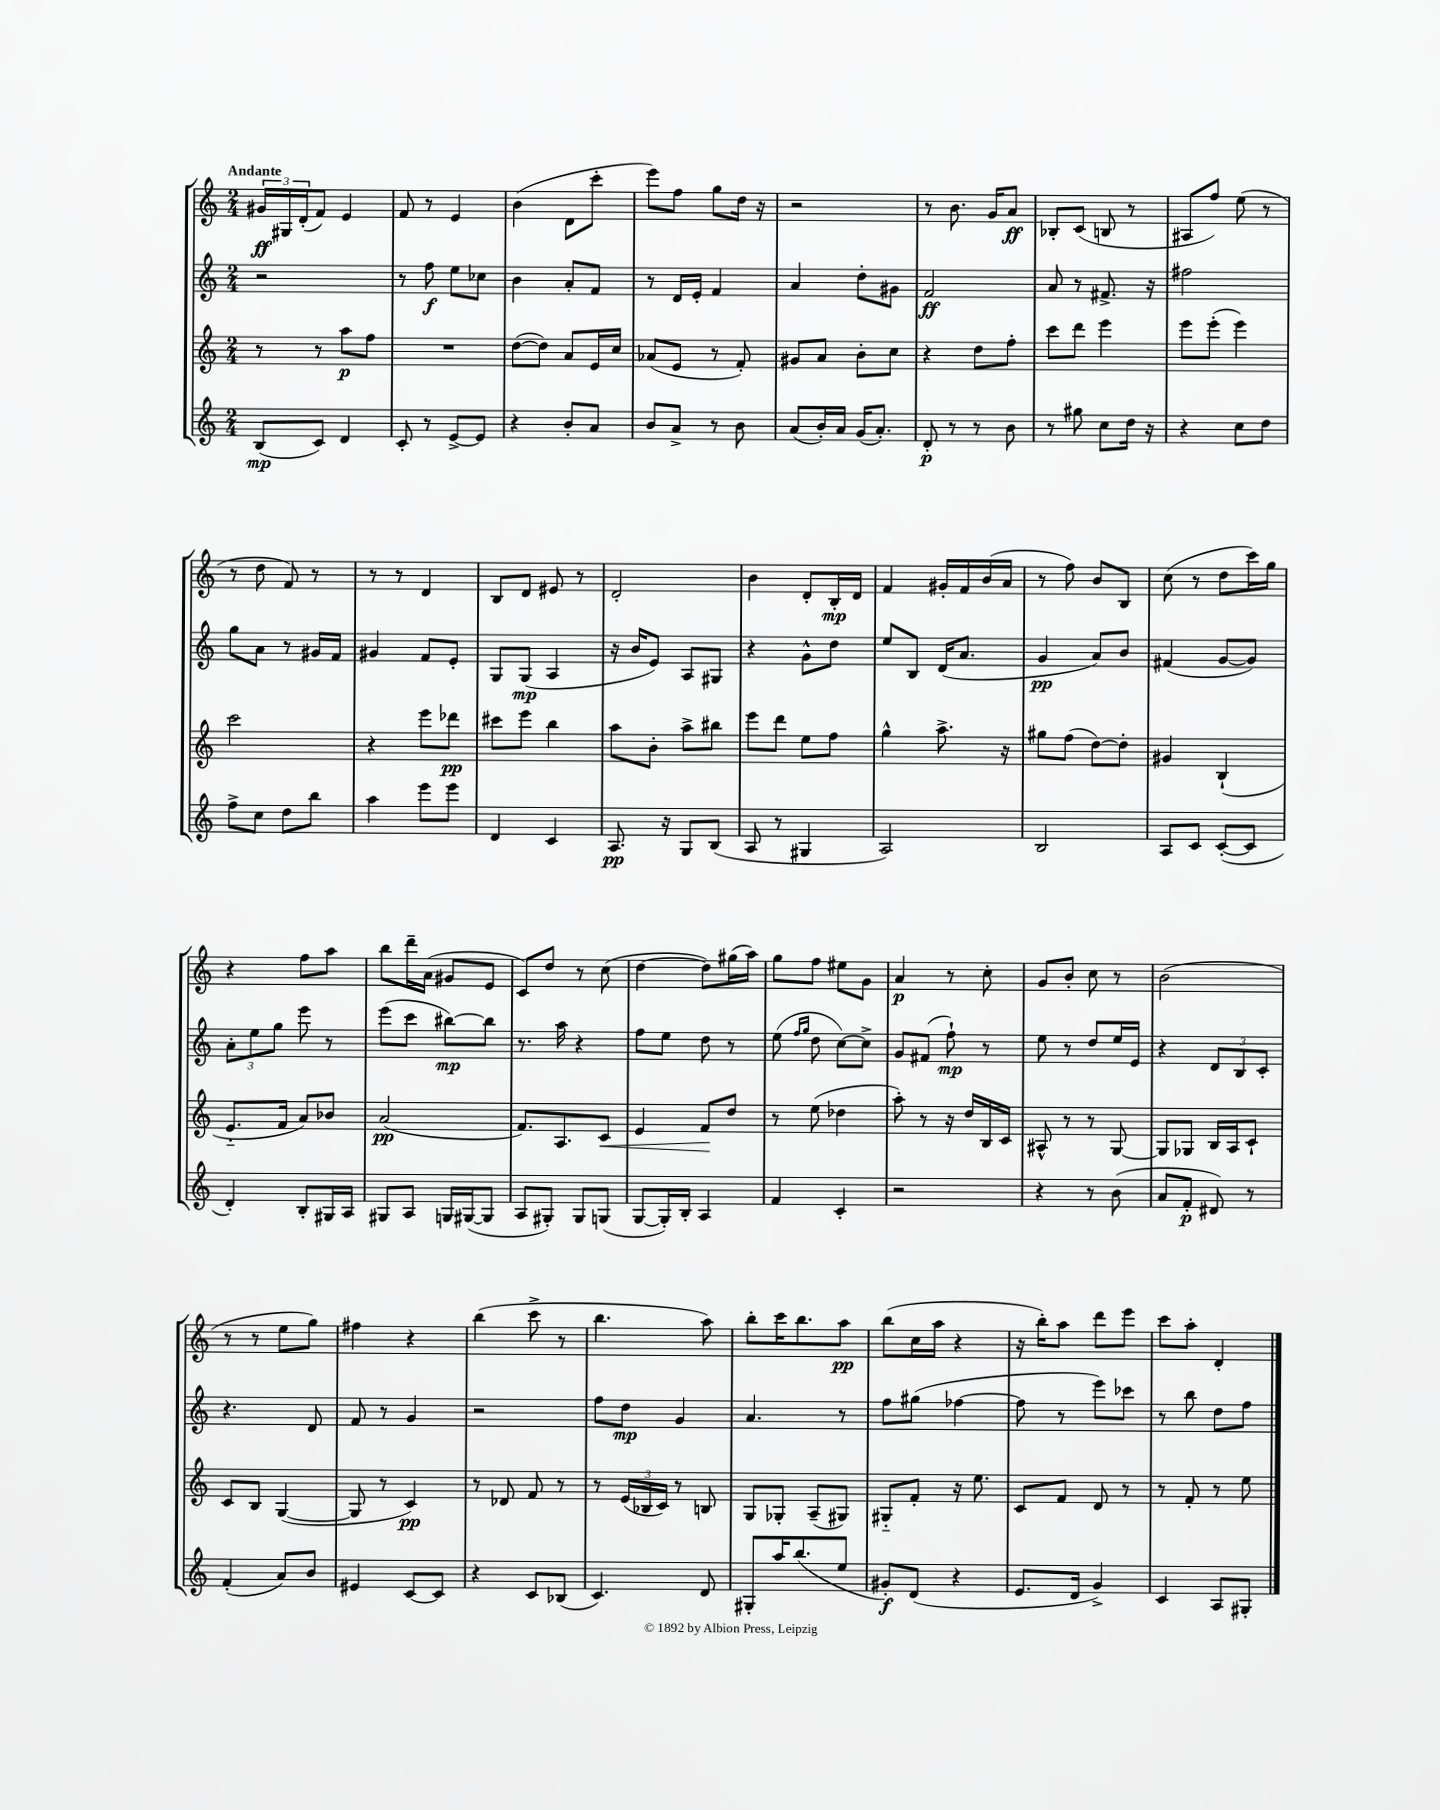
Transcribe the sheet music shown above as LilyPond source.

<<
\new StaffGroup <<
\new Staff = "s0" {
    \clef treble \key c \major \numericTimeSignature \time 2/4 \tempo "Andante"
    \tuplet 3/2 { gis'16\ff gis16 d'16-.( } f'8) e'4 |
    f'8 r8 e'4 |
    b'4( d'8 c'''8-. |
    e'''8) f''8 g''8 d''16 r16 |
    r2 |
    r8 b'8. g'16 a'8\ff |
    bes8-. c'8( b8 r8 |
    ais8 f''8) e''8( r8 |
    r8 d''8 f'8) r8 |
    r8 r8 d'4 |
    b8 d'8 eis'8 r8 |
    d'2-. |
    b'4 d'8-. b16-.\mp d'16 |
    f'4 gis'16-. f'16 b'16( a'16 |
    r8 f''8) b'8 b8 |
    c''8( r8 d''8 c'''16) g''16 |
    r4 f''8 a''8 |
    b''8 d'''16-- a'16( gis'8 e'8 |
    c'8) d''8 r8 c''8( |
    d''4~ d''8) gis''16( a''16) |
    g''8 f''8 eis''8 g'8 |
    a'4\p r8 c''8-. |
    g'8 b'8-. c''8 r8 |
    b'2( |
    r8 r8 e''8 g''8) |
    fis''4 r4 |
    b''4( c'''8-> r8 |
    b''4. a''8) |
    b''8-. c'''16 b''8. a''8\pp |
    b''8( c''16 a''16 r4 |
    r16 b''16-.) a''8 d'''8 e'''8 |
    c'''8 a''8-. d'4-. \bar "|." |
}
\new Staff = "s1" {
    \clef treble \key c \major \numericTimeSignature \time 2/4
    r2 |
    r8 f''8\f e''8 ces''8 |
    b'4 a'8-. f'8 |
    r8 d'16 e'16-. f'4 |
    a'4 d''8-. gis'8 |
    f'2\ff |
    a'8 r8 fis'8.-> r16 |
    fis''2 |
    g''8 a'8 r8 gis'16 f'16 |
    gis'4 f'8 e'8-. |
    g8 g8\mp( a4 |
    r16 b'16 e'8) a8 gis8 |
    r4 g'8-^ d''8 |
    e''8 b8 d'16( a'8. |
    g'4\pp a'8) b'8 |
    fis'4( g'8~ g'8) |
    \tuplet 3/2 { a'8-. e''8 g''8 } e'''8 r8 |
    e'''8( c'''8 bis''8~\mp) bis''8 |
    r8. a''16 r4 |
    f''8 e''8 d''8 r8 |
    e''8( \grace { f''16 g''16 } d''8 c''8~) c''8-> |
    g'8 fis'8( f''8-!\mp) r8 |
    e''8 r8 d''8 e''16 e'16 |
    r4 \tuplet 3/2 { d'8 b8 c'8-. } |
    r4. d'8 |
    f'8 r8 g'4 |
    r2 |
    f''8 d''8\mp g'4 |
    a'4. r8 |
    f''8 gis''8( fes''4~ |
    fes''8 r8 e'''8) ces'''8 |
    r8 b''8 d''8 f''8 \bar "|." |
}
\new Staff = "s2" {
    \clef treble \key c \major \numericTimeSignature \time 2/4
    r8 r8 a''8\p f''8 |
    R2 |
    d''8~( d''8) a'8 e'16 c''16 |
    aes'8( e'8 r8 f'8-.) |
    gis'8 a'8 b'8-. c''8 |
    r4 d''8 f''8-. |
    c'''8 d'''8 e'''4 |
    e'''8 e'''8-.( e'''4) |
    c'''2 |
    r4 e'''8 des'''8\pp |
    cis'''8 e'''8 b''4 |
    a''8 b'8-. a''8-> bis''8 |
    e'''8 d'''8 e''8 f''8 |
    g''4-^ a''8.-> r16 |
    gis''8 f''8( d''8~) d''8-. |
    gis'4 b4-!( |
    e'8.-_ f'16 a'8) bes'8 |
    a'2\pp( |
    f'8.) a8. c'8\< |
    e'4 f'8\! d''8 |
    r8 e''8( des''4 |
    a''8-.) r8 r16 d''16 b16 c'16 |
    ais8-^ r8 r8 g8~ |
    g8 ges8 b16 a16 c'8-! |
    c'8 b8 g4~( |
    g8 r8 c'4\pp) |
    r8 des'8 f'8 r8 |
    r8 \tuplet 3/2 { e'16( bes16 c'16) } r8 b8 |
    g8 ges8-. a8--( gis8) |
    gis8-_ f'8-. r16 e''8. |
    c'8 f'8 d'8 r8 |
    r8 f'8-. r8 e''8 \bar "|." |
}
\new Staff = "s3" {
    \clef treble \key c \major \numericTimeSignature \time 2/4
    b8\mp( c'8) d'4 |
    c'8-. r8 e'8~-> e'8 |
    r4 b'8-. a'8 |
    b'8 a'8-> r8 b'8 |
    a'8( b'16-.) a'16 g'16( a'8.-.) |
    d'8-.\p r8 r8 b'8 |
    r8 gis''8 c''8 d''16 r16 |
    r4 c''8 d''8 |
    f''8-> c''8 d''8 b''8 |
    a''4 e'''8 e'''8 |
    d'4 c'4 |
    a8.\pp r16 g8 b8( |
    a8 r8 gis4 |
    a2) |
    b2 |
    a8 c'8 c'8~-.( c'8 |
    d'4-.) b8-. gis16 a16 |
    gis8 a8 g16 gis16~( gis8 |
    a8 gis8-.) gis8 g8( |
    g8~ g16-.) b16-. a4 |
    f'4 c'4-. |
    r2 |
    r4 r8 b'8( |
    a'8 f'8-.\p dis'8) r8 |
    f'4-.( a'8) b'8 |
    eis'4 c'8~ c'8 |
    r4 c'8 bes8( |
    c'4.) d'8 |
    gis8-. a''16 b''8.( e''8 |
    gis'8-.\f) d'8( r4 |
    e'8. d'16 g'4->) |
    c'4 a8 gis8-. \bar "|." |
}
>>
>>
\layout { \context { \Score \remove "Bar_number_engraver" } }
